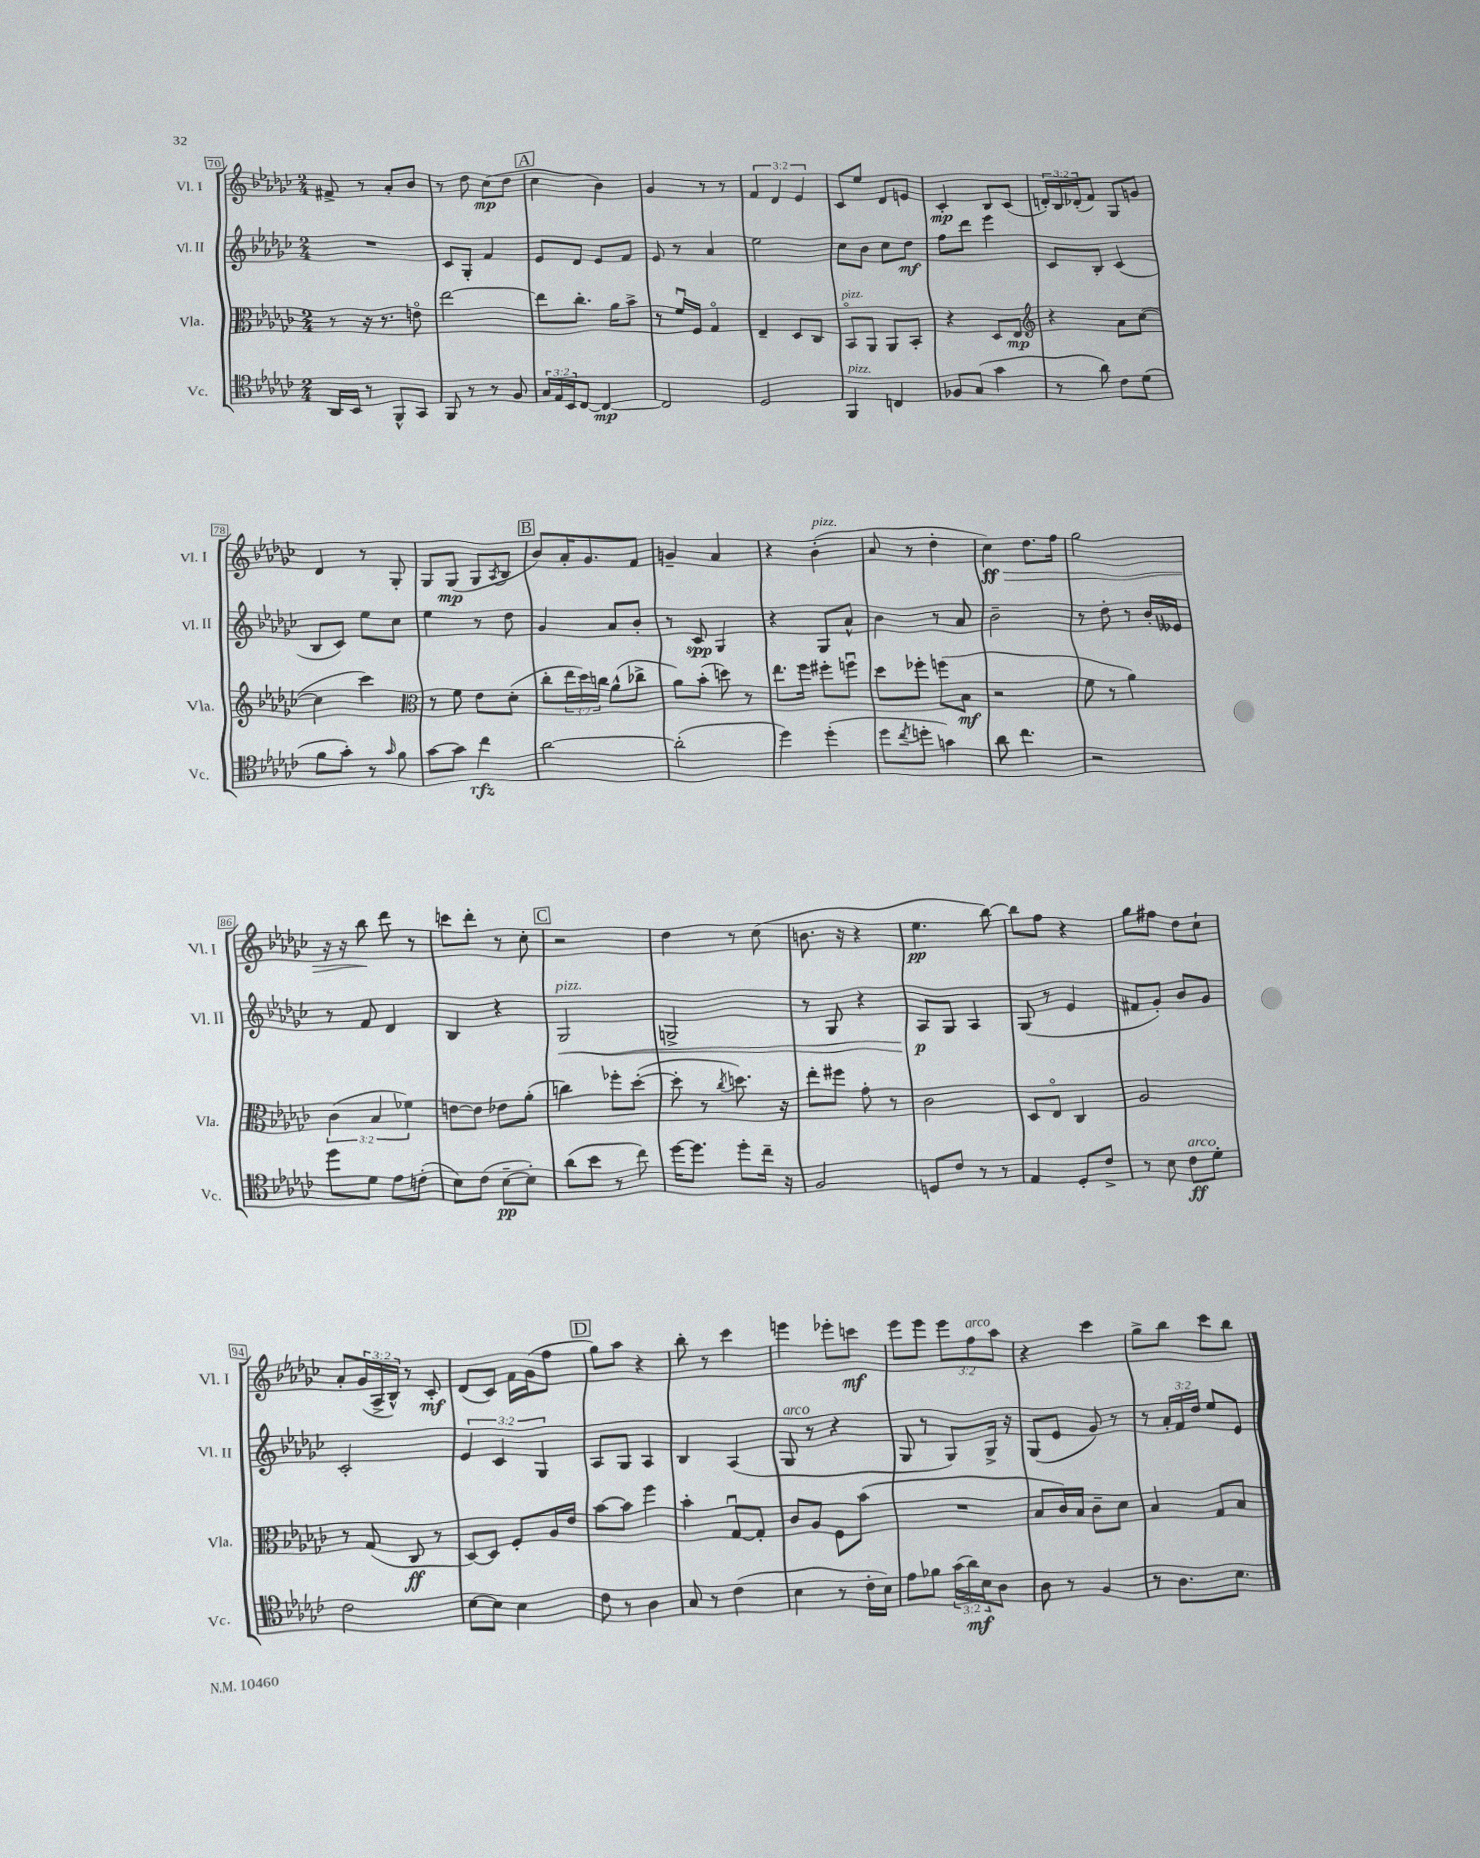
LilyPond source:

<<
\new StaffGroup <<
\new Staff = "s0" \with { instrumentName = "Vl. I" shortInstrumentName = "Vl. I" } {
    \clef treble \key ges \major \numericTimeSignature \time 2/4 \override Staff.TupletNumber.text = #tuplet-number::calc-fraction-text
    fis'8-> r8 aes'8-. bes'8 |
    r8 des''8 ces''8\mp( des''8 |
    \mark \markup { \box "A" } ces''4 bes'4) |
    ges'4 r8 r8 |
    \tuplet 3/2 { f'4 des'4 ees'4 } |
    ces'8 ees''8 des'8 e'8 |
    ces'4-.\mp bes8 ces'8( |
    \tuplet 3/2 { d'16-.) bes16 des'16-.( } f'8) ges8 g'8 |
    des'4 r8 ges8-. |
    ges8 ges8\mp( ges8 \acciaccatura { aes8 } bes8 |
    \mark \markup { \box "B" } bes'8) aes'16-. ges'8. f'8 |
    g'4-- aes'4 |
    r4 bes'4-.^\markup { \italic "pizz." }( |
    aes'8 r8 des''4-. |
    ces''4\ff\>) des''8. f''16 |
    ges''2 |
    r16 r16 bes''8\! des'''8 r8 |
    c'''8 des'''8-. r8 ces''8-. |
    \mark \markup { \box "C" } r2 |
    des''4 r8 ces''8( |
    b'8. r16 r4 |
    ees''4.\pp bes''8~) |
    bes''8 f''8 r4 |
    ges''8 fis''8 des''8 ces''8-! |
    aes'8-. \tuplet 3/2 { ges'16( aes16-> bes16-^) } r8 ces'8-.\mf |
    des'8( ces'8) f'16 ges'16( f''8 |
    \mark \markup { \box "D" } ges''8) aes''8 r4 |
    bes''8-. r8 ces'''4 |
    e'''4 ees'''8-. c'''8\mf |
    ees'''8 ees'''8 \tuplet 3/2 { ees'''8 f''8^\markup { \italic "arco" } aes''8 } |
    r4 ces'''4 |
    ges''8-> bes''8 ces'''8 bes''8 \bar "|." |
}
\new Staff = "s1" \with { instrumentName = "Vl. II" shortInstrumentName = "Vl. II" } {
    \clef treble \key ges \major \numericTimeSignature \time 2/4 \override Staff.TupletNumber.text = #tuplet-number::calc-fraction-text
    R2 |
    ces'8 ges8-. f'4 |
    \mark \markup { \box "A" } ees'8 des'8 ees'8 f'8 |
    ees'8 r8 aes'4 |
    ees''2 |
    ces''8 bes'8 ces''8 des''8\mf |
    f''8 des'''8 ees'''4 |
    ces'8 bes8-. ces'4( |
    bes8 ces'8) ees''8 ces''8 |
    ees''4 r8 des''8 |
    \mark \markup { \box "B" } ges'4 aes'8 bes'8-. |
    r8 ces'8\spp ges4 |
    r4 ges8 aes'8-^ |
    bes'4 r8 aes'8 |
    bes'2-- |
    r8 des''8-. r8 bes'16-. eeses'16 |
    r8 f'8 des'4 |
    bes4 r4 |
    \mark \markup { \box "C" } ges2\<^\markup { \italic "pizz." } |
    g2-> |
    r8 ges8 r4 |
    aes8\p\! ges8 aes4 |
    ges8( r8 ees'4 |
    fis'8 ges'8-.) bes'8 ges'8 |
    ces'2-. |
    \tuplet 3/2 { ees'4 ces'4 ges4 } |
    \mark \markup { \box "D" } aes8 ges8 aes4 |
    bes4 aes4( |
    ges8^\markup { \italic "arco" } r8 r4 |
    ges8 r8 ges8) ges16-> r16 |
    ges8( ees'8 ges'8) r8 |
    r8 \tuplet 3/2 { aes'16-. f'16 des''16 } ees''8 ees'8 \bar "|." |
}
\new Staff = "s2" \with { instrumentName = "Vla." shortInstrumentName = "Vla." } {
    \clef alto \key ges \major \numericTimeSignature \time 2/4 \override Staff.TupletNumber.text = #tuplet-number::calc-fraction-text
    r8 r16 r8. e'8\flageolet |
    ees''2~ |
    \mark \markup { \box "A" } ees''8 ces''8.-. aes'16 bes'8-> |
    r8 f'16\downbow f16 ges4\flageolet |
    ees4-- des8 ces8 |
    bes,8\flageolet^\markup { \italic "pizz." } aes,8 aes,8 bes,8-. |
    r4 des8 ees8\mp |
    \clef treble r4 aes'8 ces''8~( |
    ces''4 ces'''4) |
    \clef alto r8 f'8 ees'8 des'8-.( |
    \mark \markup { \box "B" } ces''8-. \tuplet 3/2 { ees''16 des''16) c''16 } aes'8-^( ces''8-> |
    aes'8) bes'8-.( d''8) r8 |
    ees''8. f''16 fis''8-. f''8\downbow |
    des''8 fes''8-. f''8( bes8\mf |
    r2 |
    f'8 r8 aes'4) |
    \tuplet 3/2 { ces'4( bes4 fes'4) } |
    e'8~ e'8 ees'8 aes'8-.( |
    \mark \markup { \box "C" } c''4) fes''8-. des''8~-.( |
    des''8-. r8 \acciaccatura { ces''8 } d''8.) r16 |
    ees''8-. fis''8 ges'8-. r8 |
    ces'2 |
    des8 ees8\flageolet ces4 |
    aes2 |
    r8 ges8( ces8\ff r8 |
    des8~) des8 f8-. aes16 ees'16 |
    \mark \markup { \box "D" } bes'8~ bes'8 f''4 |
    bes'4-. ges8~\downbow ges8-. |
    ces'8 aes8 f8 bes'8( |
    R2 |
    bes8 ces'16) bes16 ces'8-- des'8 |
    bes4 ges8 bes8 \bar "|." |
}
\new Staff = "s3" \with { instrumentName = "Vc." shortInstrumentName = "Vc." } {
    \clef tenor \key ges \major \numericTimeSignature \time 2/4 \override Staff.TupletNumber.text = #tuplet-number::calc-fraction-text
    aes,16 bes,16 r8 f,8-^ ges,8 |
    f,8 r8 r8 f8 |
    \mark \markup { \box "A" } \tuplet 3/2 { ges16 ees16 bes,16 } ces8~ ces4~\mp |
    ces2 |
    des2 |
    f,4^\markup { \italic "pizz." } c4 |
    fes8 ges8( ges'4 |
    r8 aes'8) ces'8 des'8( |
    f'8 ges'8-.) r8 \grace { ges'16 } f'8 |
    ges'8~ ges'8 ces''4\rfz |
    \mark \markup { \box "B" } aes'2~ |
    aes'2-.( |
    des''4) des''4-.( |
    des''8 \acciaccatura { ces''8 } d''8-. g'4) |
    aes'8 ces''4. |
    r2 |
    des''8 des'8 ees'8 c'8-.( |
    bes8) ces'8( bes8~--\pp bes8-.) |
    \mark \markup { \box "C" } aes'8( bes'8 r8 ces''8) |
    des''16~ des''8. des''8-. ces''16-- r16 |
    f2 |
    d8 ces'8 r8 r8 |
    ees4 des8-. ces'8-> |
    r8 bes8 ces'8\ff^\markup { \italic "arco" } des'8-. |
    ces'2 |
    bes8~ bes8 bes4 |
    \mark \markup { \box "D" } ces'8 r8 aes4 |
    ges8 r8 ces'4( |
    bes4 r8 ces'16-. bes16) |
    ees'8 fes'8 \tuplet 3/2 { ges'16( aes'16\mf) bes16 } aes8 |
    aes8 r8 f4 |
    r8 aes8. bes8. \bar "|." |
}
>>
>>
\layout { \context { \Score currentBarNumber = #70 \override BarNumber.stencil = #(make-stencil-boxer 0.1 0.3 ly:text-interface::print) } }
